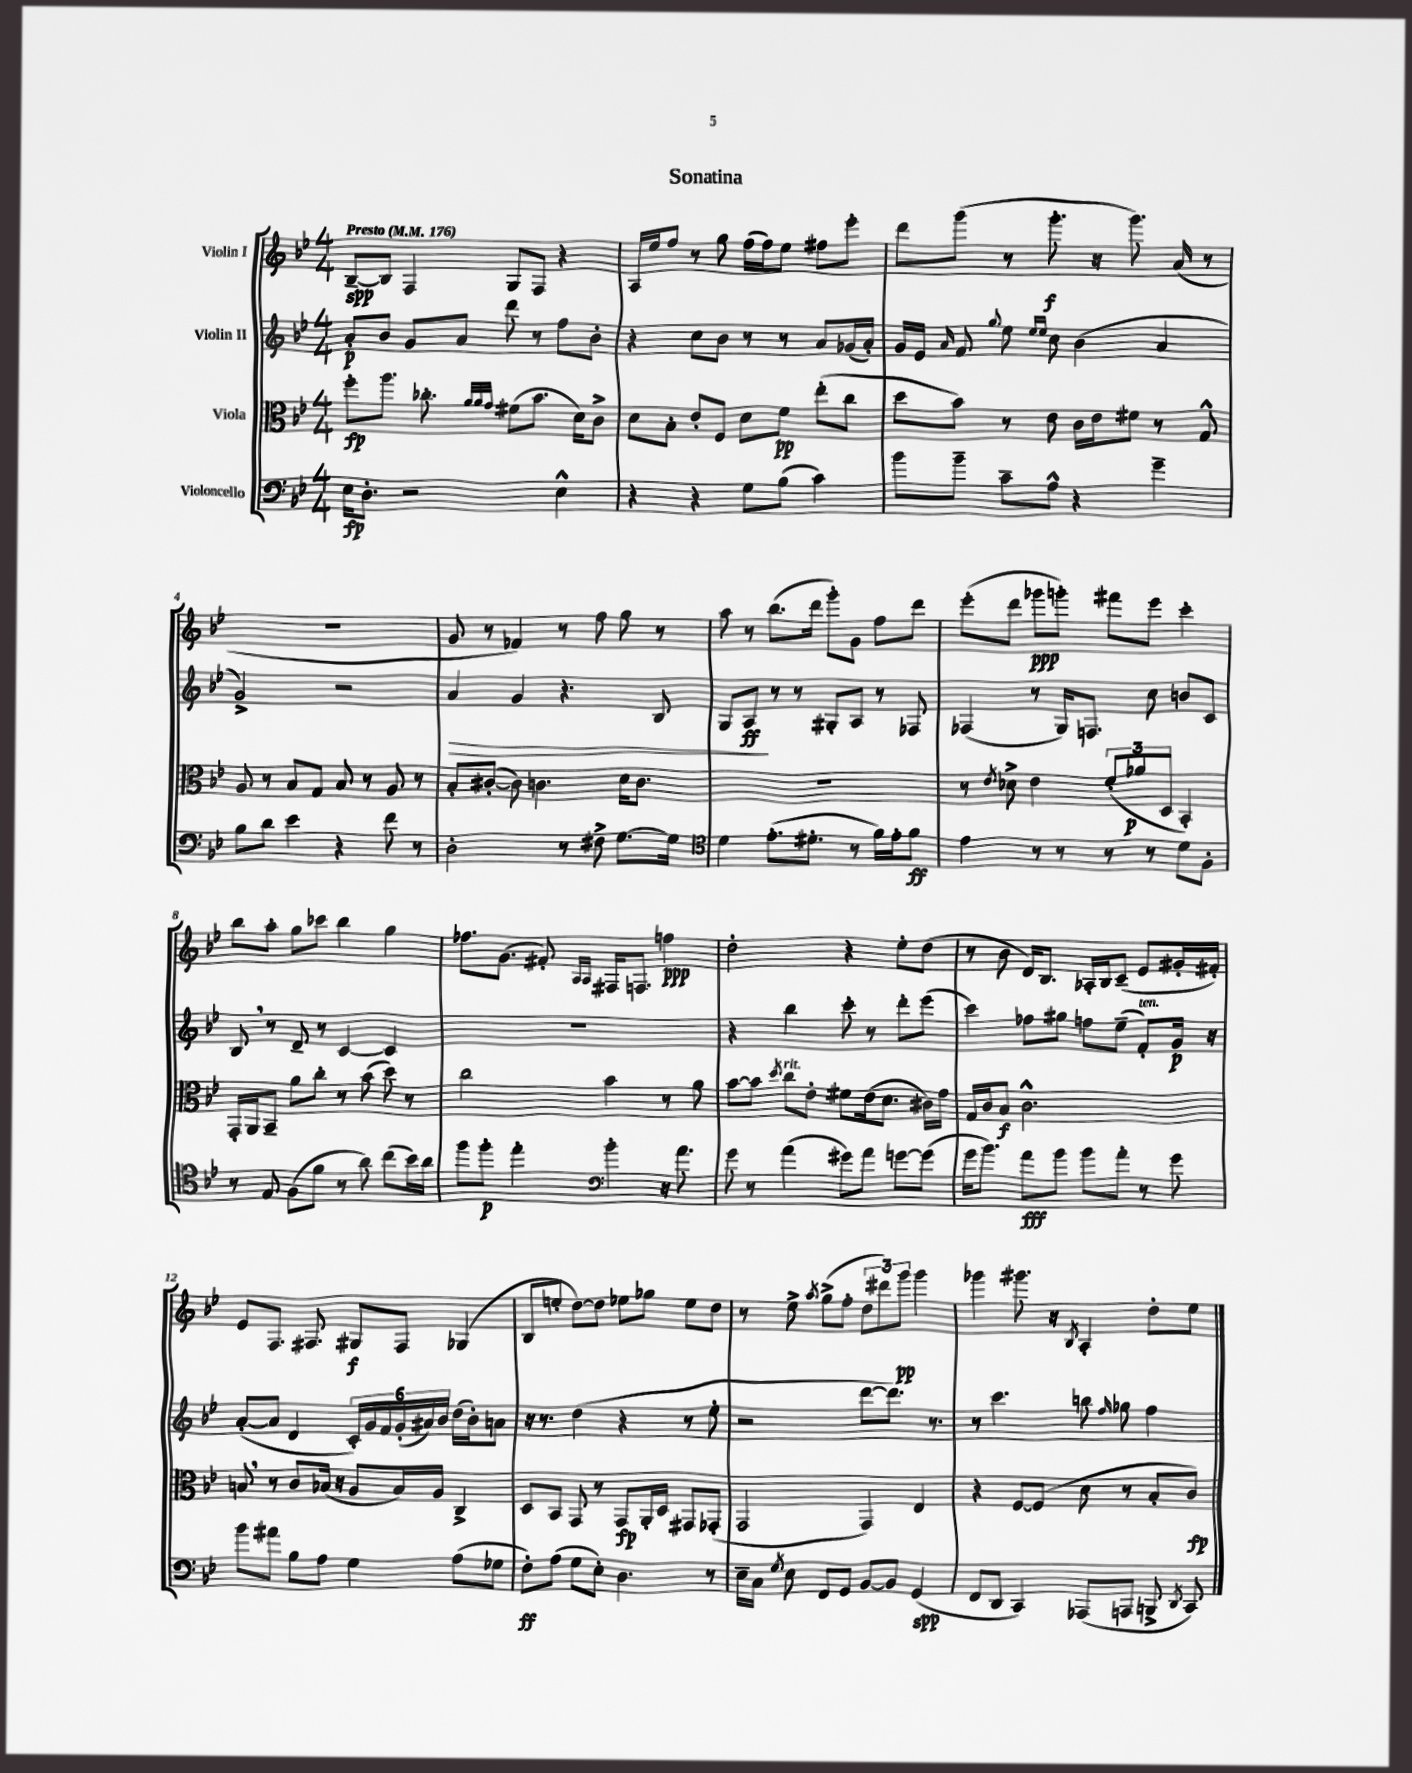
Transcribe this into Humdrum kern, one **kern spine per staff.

**kern	**dynam	**kern	**dynam	**kern	**dynam	**kern	**dynam
*part4	*part4	*part3	*part3	*part2	*part2	*part1	*part1
*staff4	*staff4	*staff3	*staff3	*staff2	*staff2	*staff1	*staff1
*I"Violoncello	*	*I"Viola	*	*I"Violin II	*	*I"Violin I	*
*clefF4	*	*clefC3	*	*clefG2	*	*clefG2	*
*k[b-e-]	*	*k[b-e-]	*	*k[b-e-]	*	*k[b-e-]	*
*M4/4	*	*M4/4	*	*M4/4	*	*M4/4	*
*MM176	*	*MM176	*	*MM176	*	*MM176	*
=1	=1	=1	=1	=1	=1	=1	=1
!	!	!	!	!	!	!LO:TX:a:B:t=Presto	!
16E-\KL	fp	8ff'\L	fp	8a'/L	p	[8B-~/L	spp
8.D'\J	.	.	.	.	.	.	.
.	.	8.aa\J	.	8b-/J	.	8B-/J]	.
2r	.	.	.	8g/L	.	4F/	.
.	.	8.cc-X'\	.	.	.	.	.
.	.	.	.	8a/J	.	.	.
.	.	32qqa/LLL	.	.	.	.	.
.	.	32qqa/	.	.	.	.	.
.	.	32qqg/JJJ	.	.	.	.	.
.	.	(8f#X\L	.	8ddd\	.	8G/L	.
.	.	8.b-\J	.	8r	.	8F/J	.
4E-^^\	.	.	.	8ff\L	.	4r	.
.	.	16d\KL)	.	.	.	.	.
.	.	8c^\J	.	8b-'\J	.	.	.
=2	=2	=2	=2	=2	=2	=2	=2
4r	.	8d\L	.	4r	.	16A/LL	.
.	.	.	.	.	.	16ee-/J	.
.	.	8B-'\J	.	.	.	8ff/J	.
4r	.	8e-'/L	.	8cc\L	.	8r	.
.	.	8F/J	.	8b-\J	.	8gg\	.
8G\L	.	8d\L	.	8r	.	(16ff\LL	.
.	.	.	.	.	.	16ff\J)	.
(8B-\J	.	8f\J	pp	8r	.	8ee-\J	.
4c\)	.	(8ee-'\L	.	8a/L	.	8ff#X\L	.
.	.	8cc\J	.	(16g-X/L	.	8eee-'\J	.
.	.	.	.	16a'/JJ)	.	.	.
=3	=3	=3	=3	=3	=3	=3	=3
8b-\L	.	8dd\L	.	16g/LL	.	8ddd\L	.
.	.	.	.	16e-/JJ	.	.	.
.	.	.	.	16qqa/	.	.	.
8b-~\J	.	8b-\J)	.	8f/	.	(8ggg\J	.
.	.	.	.	8qqgg/	.	.	.
8c~\L	.	8r	.	8ee-\	.	8r	.
.	.	.	.	16qqee-/LL	.	.	.
.	.	.	.	16qqee-/JJ	.	.	.
8A^^\J	.	8e-\	.	8cc\	.	8.ggg'\	f
4r	.	16c\LL	.	(4b-\	.	.	.
.	.	16e-\J	.	.	.	16r	.
.	.	8f#X\J	.	.	.	8.ggg\)	.
4g~\	.	8r	.	4a/	.	.	.
.	.	.	.	.	.	(16a/	.
.	.	8G^^/	.	.	.	8r	.
!!LO:LB:g=z
=4	=4	=4	=4	=4	=4	=4	=4
8B-\L	.	8A/	.	2g^/)	.	1r	.
8d\J	.	8r	.	.	.	.	.
4e-\	.	8B-/L	.	.	.	.	.
.	.	8G/J	.	.	.	.	.
4r	.	8B-/	.	2r	.	.	.
.	.	8r	.	.	.	.	.
8f\	.	8A/	.	.	.	.	.
8r	.	8r	.	.	.	.	.
=5	=5	=5	=5	=5	=5	=5	=5
!	!	!	!	!	!LO:HP:b	!	!
2D'\	.	8B-'/L	.	4a/	>	8g/	.
.	.	([8c#X'/J	.	.	.	8r	.
.	.	8c#\])	.	4g/	.	4f-X/)	.
.	.	4.cn\	.	.	.	.	.
8r	.	.	.	4.r	.	8r	.
8F#X^\	.	.	.	.	.	8ff\	.
[8.G\L	.	16d\KL	.	.	.	8gg\	.
.	.	8.c\J	.	.	.	.	.
.	.	.	.	8B-/	.	8r	.
16G\Jk]	.	.	.	.	.	.	.
=6	=6	=6	=6	=6	=6	=6	=6
*clefC4	*	*	*	*	*	*	*
4d\	.	1r	.	8G/L	.	8aa\	.
.	.	.	.	8A/J	ff	8r	.
(8.e-'\L	.	.	.	8r	]	(8.bb-\L	.
.	.	.	.	8r	.	.	.
8.d#X'\J	.	.	.	.	.	16ddd\Jk	.
.	.	.	.	8G#X'/L	.	8ggg'\L)	.
8r	.	.	.	8A/J	.	8g\J	.
16f\LL)	.	.	.	8r	.	8ff\L	.
16e-'\J	.	.	.	.	.	.	.
8f\J	ff	.	.	8F-X/	.	8ddd\J	.
=7	=7	=7	=7	=7	=7	=7	=7
4e-\	.	8r	.	(4F-X/	.	(8eee-'\L	.
.	.	8qe-/	.	.	.	.	.
.	.	8d-X^\	.	.	.	8ddd\J	.
8r	.	4e-\	.	8r	.	8ggg-X\L	ppp
8r	.	.	.	16G/KL)	.	8gggn'\J)	.
.	.	.	.	8.Fn/J	.	.	.
8r	.	(12f'/L	.	.	.	8fff#X\L	.
.	.	12a-X/	p	.	.	.	.
8r	.	.	.	8cc\	.	8eee-\J	.
.	.	12D/J	.	.	.	.	.
8d\L	.	4BB-'/)	.	8bn/L	.	4ccc'\	.
8F'\J	.	.	.	8c/J	.	.	.
!!LO:LB:g=z
=8	=8	=8	=8	=8	=8	=8	=8
8r	.	16GG'/LL	.	8B-,/	.	8bb-\L	.
.	.	16AA/J	.	.	.	.	.
8E-/	.	8BB-~/J	.	8r	.	8aa'\J	.
(8F\L	.	8a\L	.	8d~/	.	8gg\L	.
8f\J	.	8cc'\J	.	8r	.	8ccc-X\J	.
8r	.	8r	.	[4c/	.	4bb-\	.
8a\)	.	(8b-\	.	.	.	.	.
(8cc\L	.	8dd\)	.	4c/]	.	4gg\	.
16b-\L)	.	8r	.	.	.	.	.
16a\JJ	.	.	.	.	.	.	.
=9	=9	=9	=9	=9	=9	=9	=9
8ff\L	.	2cc\	.	1r	.	8.ff-X\L	.
8ff'\J	p	.	.	.	.	.	.
.	.	.	.	.	.	(8.g\J	.
4ee-'\	.	.	.	.	.	.	.
.	.	.	.	.	.	8f#X'/)	.
*clefF4	*	*	*	*	*	*	*
.	.	.	.	.	.	16qqA/LL	.
.	.	.	.	.	.	16qqA/JJ	.
4b-'\	.	4b-\	.	.	.	16F#X/KL	.
.	.	.	.	.	.	8.Fn/J	.
16r	.	8r	.	.	.	4ffn\	ppp
8.a\	.	.	.	.	.	.	.
.	.	8a\	.	.	.	.	.
=10	=10	=10	=10	=10	=10	=10	=10
8g\	.	[8b-\L	.	4r	.	2dd'\	.
8r	.	8b-\J]	.	.	.	.	.
.	.	8qdd/	.	.	.	.	.
!	!	!LO:TX:a:i:t=rit.	!	!	!	!	!
(4a\	.	8cc\L	.	4bb-\	.	.	.
.	.	8e-'\J	.	.	.	.	.
8g#X\L)	.	8f#X\L	.	8ccc'\	.	4r	.
8a\J	.	(16e-\k	.	8r	.	.	.
.	.	8.d\J	.	.	.	.	.
[8gn\L	.	.	.	8ddd'\L	.	8ee-'\L	.
(8g\J]	.	16c#X\LL)	.	(8eee-\J	.	(8dd\J	.
.	.	16g\JJ	.	.	.	.	.
=11	=11	=11	=11	=11	=11	=11	=11
16g\KL	.	16G/LL	.	4ccc\)	.	8r	.
8.b-\J)	.	16c/J	.	.	.	.	.
.	.	8B-/J	f	.	.	8b-\	.
8a\L	fff	2.c^^\	.	8ff-X\L	.	16d/KL)	.
.	.	.	.	.	.	8.B-/J	.
8b-\J	.	.	.	8gg#X\J	.	.	.
8b-\L	.	.	.	8ffn\L	.	16A-X'/LL	.
.	.	.	.	.	.	16B-/J	.
8a'\J	.	.	.	(8ee-~\J	.	(8c~/J	.
!	!	!	!	!LO:TX:a:i:t=ten.	!	!	!
8r	.	.	.	8f'/L)	.	8e-/L	.
8g\	.	.	.	16g/Jk	p	16g#X'/L	.
.	.	.	.	16r	.	16f#X'/JJ)	.
!!LO:LB:g=z
=12	=12	=12	=12	=12	=12	=12	=12
8b-\L	.	8Bn,/	.	([8a'/L	.	8e-/L	.
8a#X\J	.	8r	.	8a/J]	.	8.F/J	.
8B-\L	.	8c/L	.	4d/	.	.	.
.	.	.	.	.	.	8.F#X/	.
8A\J	.	(16B-X/Jk	.	.	.	.	.
.	.	16r	.	.	.	.	.
4G\	.	8A/L	.	24c'/LL)	.	8G#X/L	f
.	.	.	.	24g/	.	.	.
.	.	.	.	24f/	.	.	.
.	.	16B-/L)	.	(24g'/	.	8F#/J	.
.	.	.	.	24a#X/)	.	.	.
.	.	16A/JJ	.	.	.	.	.
.	.	.	.	24b-/JJ	.	.	.
(8A\L	.	4C^/	.	(16dd\LL	.	(4G-X/	.
.	.	.	.	16b-'\J)	.	.	.
8G-X\J	.	.	.	8an\J	.	.	.
=13	=13	=13	=13	=13	=13	=13	=13
8F'\L)	ff	8D/L	.	16r	.	8B-/L	.
.	.	.	.	8.r	.	.	.
(8A\J	.	8BB-/J	.	.	.	8een'/J	.
8G\L	.	8GG/	.	(4dd\	.	[8dd\L)	.
8E-'\J)	.	8r	.	.	.	8dd\J]	.
4.D\	.	8GG/L	fp	4r	.	8ee-X\L	.
.	.	16AA'/L	.	.	.	8gg-X\J	.
.	.	16D/JJ	.	.	.	.	.
.	.	8GG#X/L	.	8r	.	8ee-\L	.
8r	.	(8GG-X'/J	.	8ee-'\	.	8dd\J	.
=14	=14	=14	=14	=14	=14	=14	=14
16E-~\LL	.	2GG/	.	2r	.	8r	.
16C\JJ	.	.	.	.	.	.	.
8qG/	.	.	.	.	.	.	.
8E-\	.	.	.	.	.	8ee-^\	.
.	.	.	.	.	.	8qaa/	.
8FF/L	.	.	.	.	.	(8gg^\L	.
8GG/J	.	.	.	.	.	8ff'\J	.
[8BB-/L	.	4GG/)	.	[8ddd\L	.	12dd\L	.
.	.	.	.	.	.	12ddd#X\)	.
8BB-/J]	.	.	.	8.ddd\J])	.	.	.
.	.	.	.	.	.	12ggg\J	pp
(4GG/	spp	4E-/	.	.	.	4ggg\	.
.	.	.	.	8.r	.	.	.
=15	=15	=15	=15	=15	=15	=15	=15
8FF/L	.	4r	.	8r	.	4ggg-X\	.
8DD/J	.	.	.	4.ccc\	.	.	.
4CC/)	.	[8F/L	.	.	.	8.ggg#X\	.
.	.	(8F/J]	.	.	.	.	.
.	.	.	.	.	.	16r	.
.	.	.	.	.	.	8qB-/	.
(8AAA-X/L	.	8d\	.	8bbn\	.	4A'/	.
.	.	.	.	16qqff/	.	.	.
8AAAn/J	.	8r	.	8gg-X\	.	.	.
8BBBn^/	.	8B-'/L	.	4ff\	.	8dd'\L	.
8qDD/	.	.	.	.	.	.	.
8CC/)	.	8c/J)	fp	.	.	8ee-\J	.
==	==	==	==	==	==	==	==
*-	*-	*-	*-	*-	*-	*-	*-
